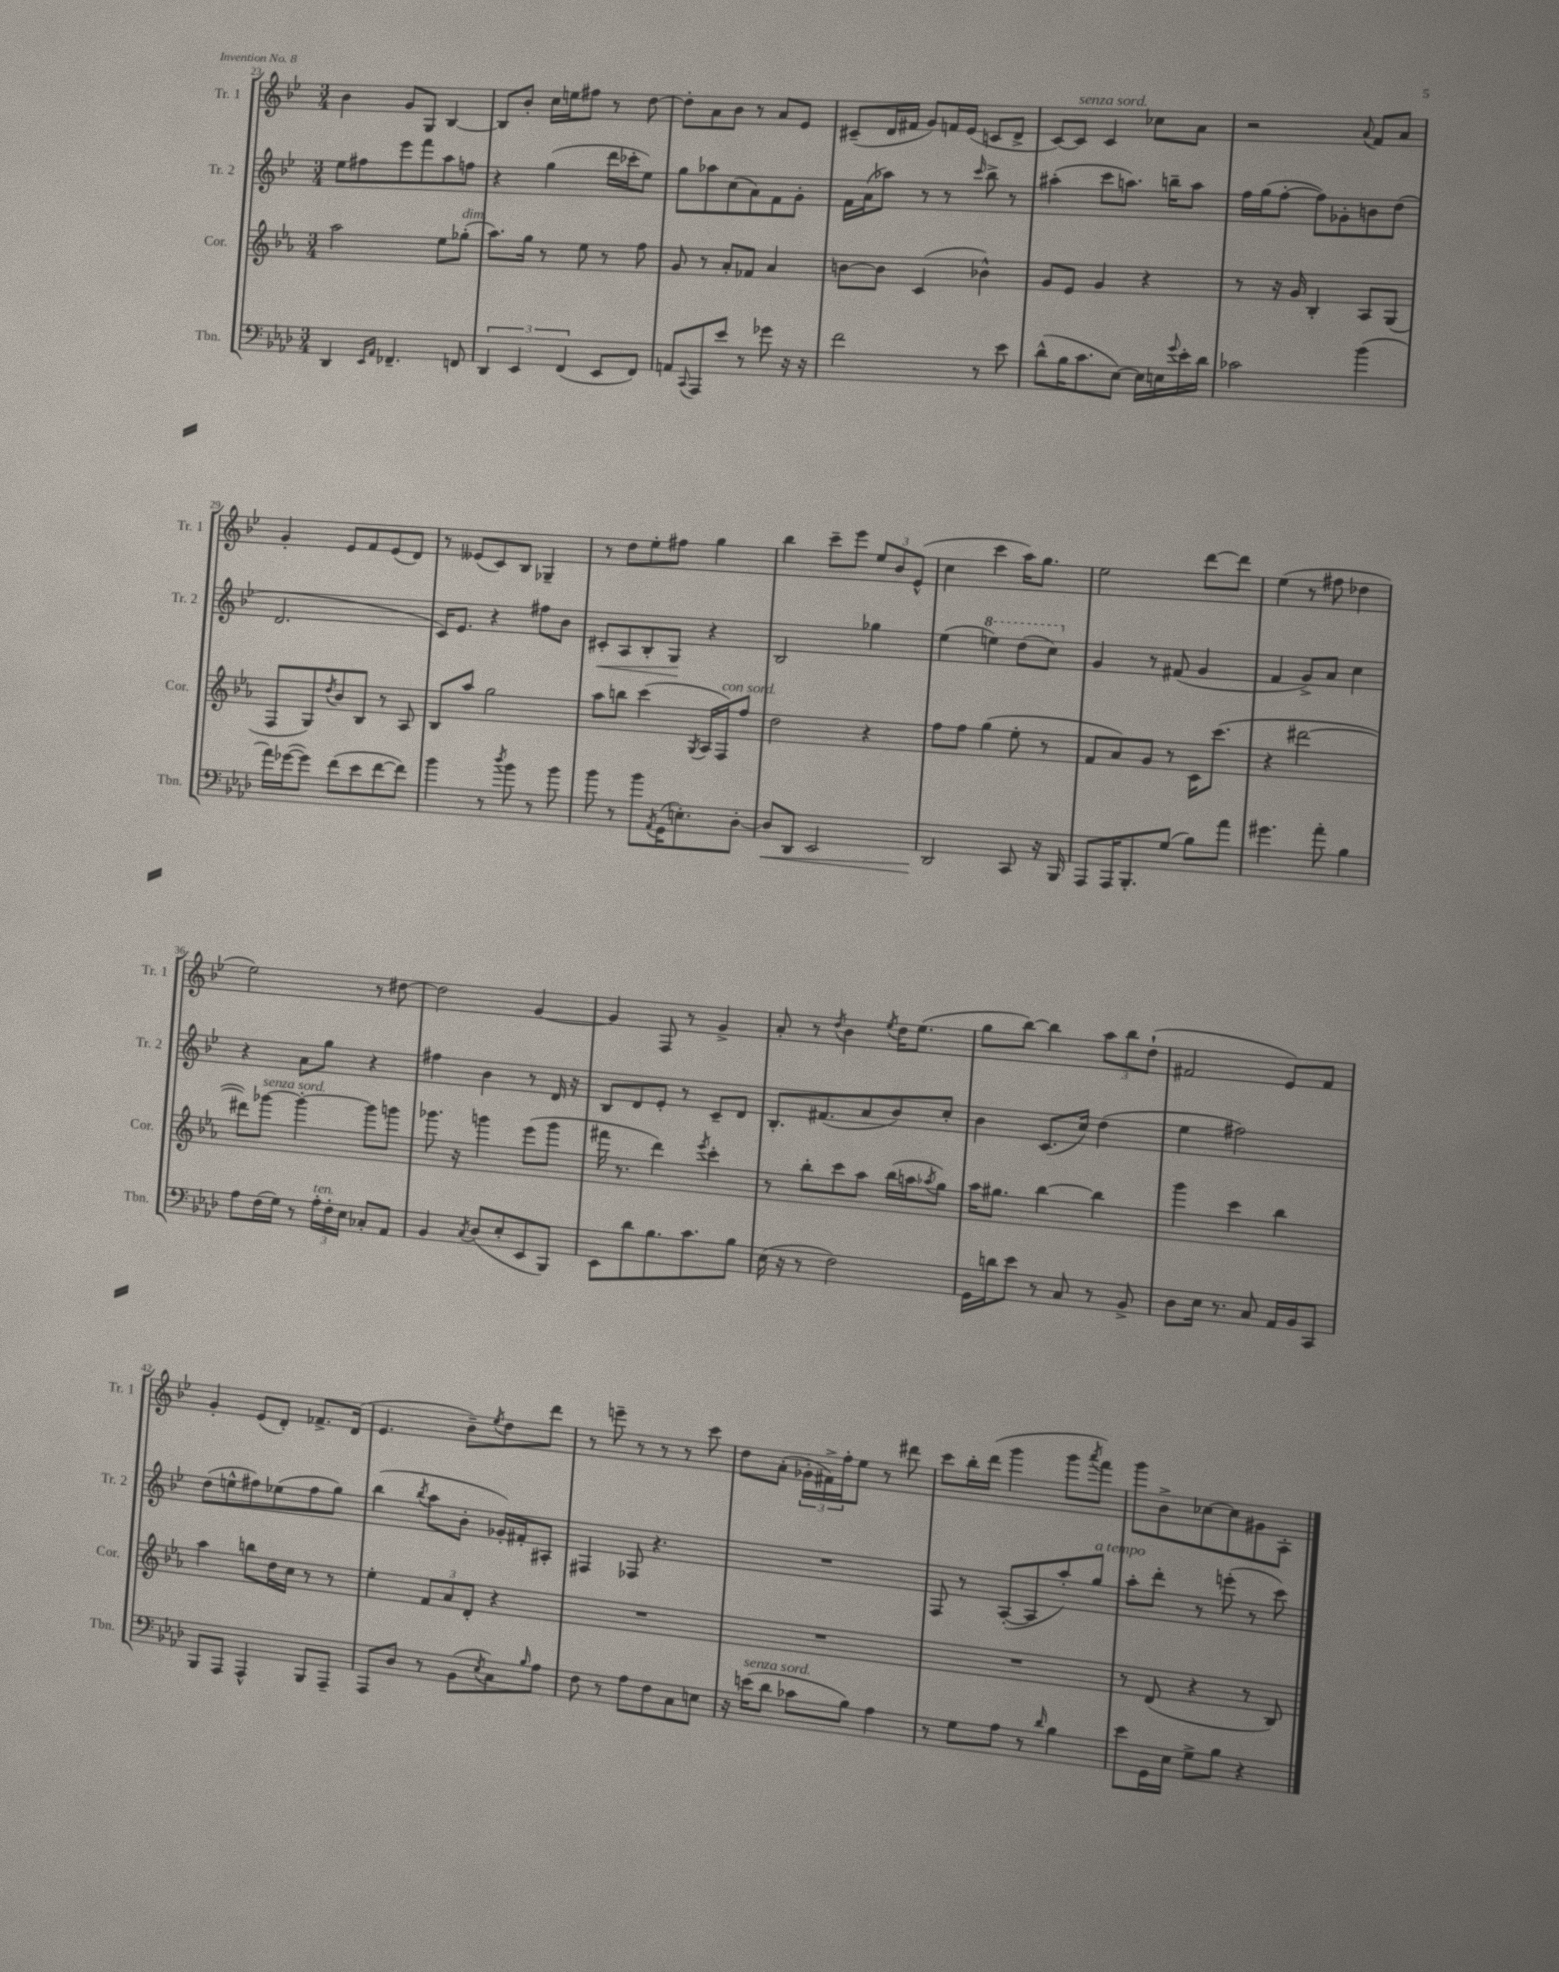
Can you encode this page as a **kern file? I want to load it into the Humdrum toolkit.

**kern	**dynam	**kern	**kern	**dynam	**kern
*part4	*part4	*part3	*part2	*part2	*part1
*staff4	*staff4	*staff3	*staff2	*staff2	*staff1
*I"Tbn.	*	*I"Cor.	*I"Tr. 2	*	*I"Tr. 1
*I'Tbn.	*	*I'Cor.	*I'Tr. 2	*	*I'Tr. 1
*clefF4	*	*clefG2	*clefG2	*	*clefG2
*k[b-e-a-d-]	*	*k[b-e-a-]	*k[b-e-]	*	*k[b-e-]
*M3/4	*	*M3/4	*M3/4	*	*M3/4
=23	=23	=23	=23	=23	=23
4DD-/	.	2aa-\	8ee-\L	.	4b-\
.	.	.	8ff#X\	.	.
16qqEE-/LL	.	.	.	.	.
16qqAA-/JJ	.	.	.	.	.
4.FF-X~/	.	.	8eee-\	.	8g/L
.	.	.	8fff\	.	8G/J
.	.	8ee-\L	8aa\	.	[4B-/
!	!	!LO:TX:a:i:t=dim.	!	!	!
8FFn/	.	(8gg-X'\J	8ffn\J	.	.
=24	=24	=24	=24	=24	=24
6DD-/	.	8.aa-\L)	4r	.	8B-/L]
.	.	.	.	.	8b-'/J
6EE-/	.	.	.	.	.
.	.	16gg\Jk	.	.	.
.	.	8r	(4gg\	.	16cc\LL
.	.	.	.	.	16een\J
(6FF/	.	.	.	.	.
.	.	8ee-\	.	.	8ff#X\J
8EE-/L	.	8r	16ddd\LL	.	8r
.	.	.	16ccc-X'\J	.	.
8FF/J)	.	8ff\	8ee-\J)	.	[8dd\
=25	=25	=25	=25	=25	=25
8AAn/L	.	8g/	8gg\L	.	8dd'\L]
8qqCC/	.	.	.	.	.
8AAA-/	.	8r	8aa-X\	.	8a\
8e-/J	.	8a-'/L	(8cc\	.	8b-\J
8r	.	8f-X/J	8a\)	.	8r
8g-X\	.	4a-/	8f\	.	8a/L
16r	.	.	8g'\J	.	8e-/J
16r	.	.	.	.	.
=26	=26	=26	=26	=26	=26
2f\	.	[8bn\L	16f\LL	.	(8c#X~/L
.	.	.	(16a\J	.	.
.	.	8b\J]	8aa-X\J)	.	16d/L
.	.	.	.	.	16f#X/JJ
.	.	(4c/	8r	.	8g/L)
.	.	.	8r	.	16fn/L
.	.	.	.	.	(16e-/JJ
.	.	.	16qqccc/	.	.
8r	.	4b-X^^\)	8bb-^\	.	8cn/L
8e-\	.	.	8r	.	8d^/J
=27	=27	=27	=27	=27	=27
(8d-^^\L	.	8g/L	(4aa#X'\	.	[8c/L)
!	!	!	!	!	!LO:TX:a:i:t=senza sord.
16B-\K	.	8e-/J	.	.	8c/J]
8.c\	.	.	.	.	.
.	.	4g/	8ccc\L	.	4c/
[8E-\J)	.	.	8.aan\J)	.	.
16E-\LL]	.	4r	.	.	8cc-X\L
16En\	.	.	16bbn~\KL	.	.
8qqg/	.	.	.	.	.
16e-'\	.	.	8aa\J	.	8a\J
16d-\JJ	.	.	.	.	.
=28	=28	=28	=28	=28	=28
2c-X\	.	8r	16ff\LL	.	2r
.	.	.	(16gg\J	.	.
.	.	16r	[8ff'\J	.	.
.	.	16g/	.	.	.
.	.	4B-'/	8ff\L])	.	.
.	.	.	8g-X'\	.	.
.	.	.	.	.	8qqa/
(4b-\	.	8A-/L	8bn\	.	8f/L
.	.	(8G/J	(8dd\J	.	8a/J
!!LO:LB:g=z
=29	=29	=29	=29	=29	=29
16a-\LL)	.	8F/L	2.d/	.	4g'/
([16g-X\J	.	.	.	.	.
8g-\J])	.	8G/)	.	.	.
.	.	8qdd/	.	.	.
(8f\L	.	8b-/	.	.	8e-/L
8e-\	.	8B-/J	.	.	8f/
[8f\	.	8r	.	.	(8e-/
8f\J])	.	8A-/	.	.	8d/J)
=30	=30	=30	=30	=30	=30
4b-\	.	8B-/L	16c/KL)	.	8r
.	.	.	8.e-/J	.	.
.	.	8aa-/J	.	.	(8e--X/L
8r	.	2gg\	4r	.	8c/)
8qdd-/	.	.	.	.	.
8b-\	.	.	.	.	8B-/J
8r	.	.	8ff#X\L	.	4G-X~/
8b-\	.	.	8b-\J	.	.
=31	=31	=31	=31	=31	=31
!	!	!	!	!LO:HP:b	!
8b-\	.	8aa-\L	8c#X'/L	<	8r
8r	.	8bbn\J	8A/	.	8dd\L
8b-\L	.	(4ccc\	8B-'/	.	8ee-'\
8qAA-/	.	.	.	.	.
(16GG\K	.	.	8G/J	.	8ff#X\J
8.En'\)	.	.	.	.	.
.	.	8qG/	.	.	.
.	.	16A-/LL	4r	[	4gg\
!	!	!LO:TX:a:i:t=con sord.	!	!	!
.	.	16F/J)	.	.	.
[8D-'\J	.	8ff/J	.	.	.
=32	=32	=32	=32	=32	=32
!	!LO:HP:b	!	!	!	!
8D-/L]	<	2dd\	2B-/	.	4bb-\
8DD-/J	.	.	.	.	.
2EE-/	.	.	.	.	8ccc~\L
.	.	.	.	.	8eee-\J
.	.	4r	4gg-X\	.	12ee-/L
.	.	.	.	.	12b-/
.	.	.	.	.	(12e-^^/J
=33	=33	=33	=33	=33	=33
2DD-/	.	8ff\L	(4ee-\	.	4cc\
.	.	8ff\J	.	.	.
*	*	*	*8va	*	*
.	.	(4gg\	4eeen\)	.	4ccc\
8CC/	[	8ee-'\	(8ddd\L	.	16aa\KL)
.	.	.	.	.	8.gg\J
16r	.	8r	8ccc\J)	.	.
16BBB-/	.	.	.	.	.
=34	=34	=34	=34	=34	=34
*	*	*	*X8va	*	*
8AAA-/L	.	8f/L	4g/	.	2ee-\
16AAA-/K	.	8a-/)	.	.	.
8.BBB-'/	.	.	.	.	.
.	.	8g/J	8r	.	.
(8G/J	.	8r	(8f#X/	.	.
8B-\L)	.	16c\KL	4g/	.	[8ddd\L
.	.	(8.ccc\J	.	.	.
8a-\J	.	.	.	.	8ddd\J]
=35	=35	=35	=35	=35	=35
4.g#X\	.	4r	4f/	.	(4ee-\
.	.	[2ddd#X\	8g^/L)	.	8r
8a-'\	.	.	8a/J	.	8ff#X\
4B-\	.	.	4cc\	.	4dd-X\
!!LO:LB:g=z
=36	=36	=36	=36	=36	=36
8A-\L	.	8ddd#X\L])	4r	.	2ee-\)
!	!	!LO:TX:a:i:t=senza sord.	!	!	!
(16F\L	.	[8ggg-X\J	.	.	.
16G\JJ)	.	.	.	.	.
8r	.	4ggg-'\_	8a\L	.	.
!LO:TX:a:i:t=ten.	!	!	!	!	!
24A-'\LL	.	.	8gg\J	.	.
24F'\	.	.	.	.	.
24E-\JJ	.	.	.	.	.
8C-X'/L	.	8ggg-\L]	4r	.	8r
8AA-/J	.	8gggn\J	.	.	[8dd#X\
=37	=37	=37	=37	=37	=37
4BB-/	.	8.ggg-X\	4ff#X\	.	2dd#\]
.	.	16r	.	.	.
8qC/	.	.	.	.	.
(8D-/L	.	4gggn\	4b-\	.	.
8E-'/	.	.	.	.	.
8EE-/	.	(8eee-\L	8r	.	[4g/
8BBB-/J)	.	8ggg\J	16d/	.	.
.	.	.	16r	.	.
=38	=38	=38	=38	=38	=38
8EE-\L	.	16fff#X\	8B-/L	.	4g/]
.	.	8.r	.	.	.
8d-\	.	.	8d/	.	.
8.B-\	.	4ddd\)	8e-'/J	.	8F/
.	.	.	8r	.	8r
8.c\	.	.	.	.	.
.	.	8qeee-/	.	.	.
.	.	4ccc'\	8c~/L	.	4g^/
8B-\J	.	.	8d/J	.	.
=39	=39	=39	=39	=39	=39
(16E-\	.	8r	8.B-'/L	.	8a'/
16r	.	.	.	.	.
8r	.	8bb-'\L	.	.	8r
.	.	.	(8.f#X/	.	.
.	.	.	.	.	8qdd/
2F\)	.	8ccc\	.	.	4b-\
.	.	8aa-\J	8a/	.	.
.	.	.	.	.	8qee-/
.	.	(16bb-\LL	8b-/)	.	16dd\KL
.	.	16aan\J	.	.	(8.ee-\J
.	.	8qaa-X/	.	.	.
.	.	8gg\J)	8cc'/J	.	.
=40	=40	=40	=40	=40	=40
16GG\LL	.	16aa-\KL	4b-\	.	8gg\L
16dn\J	.	8.gg#X\J	.	.	.
8e-\J	.	.	.	.	[8bb-\J)
8r	.	[4bb-\	(8.c/L	.	4bb-\]
8C/	.	.	.	.	.
.	.	.	16cc/Jk)	.	.
8r	.	4bb-\]	(4dd\	.	12aa\L
.	.	.	.	.	12bb-\
8BB-^/	.	.	.	.	.
.	.	.	.	.	(12dd`\J
=41	=41	=41	=41	=41	=41
8D-\L	.	4ggg\	4ee-\	.	2f#X/
16E-\Jk	.	.	.	.	.
8.r	.	.	.	.	.
.	.	4ccc\	2ff#X\)	.	.
8C/	.	.	.	.	.
16AA-/LL	.	4bb-\	.	.	8e-/L)
16BB-/J	.	.	.	.	.
8CC/J	.	.	.	.	8f#/J
!!LO:LB:g=z
=42	=42	=42	=42	=42	=42
8BBB-/L	.	4aa-\	(8dd\L	.	4g'/
8AAA-/J	.	.	8een^^\	.	.
4AAA-^^/	.	8bbn\L	8ff#X\)	.	(8e-/L
.	.	16dd\L	(8ee-X\	.	8d'/J)
.	.	16cc\JJ	.	.	.
8BBB-/L	.	8r	8ff#\	.	8.f-X^/L
8AAA-~/J	.	8r	8gg\J)	.	.
.	.	.	.	.	(16d/Jk
=43	=43	=43	=43	=43	=43
8AAA-/L	.	4ee-'\	(4bb-\	.	4.e-/
8D-/J	.	.	.	.	.
.	.	.	8qbb-/	.	.
8r	.	12f/L	8aa\L	.	.
.	.	12a-/	.	.	.
(8BB-\L	.	.	8b-'\J	.	8b-~\L)
.	.	12d'/J	.	.	.
8qE-/	.	.	.	.	8qee-/
8C\)	.	4r	16g-X'/LL)	.	8dd\
.	.	.	16f#X'/J	.	.
16qqB-/	.	.	.	.	.
8A-\J	.	.	8A#X'/J	.	8ddd\J
=44	=44	=44	=44	=44	=44
8F\	.	2.r	4F#X/	.	8r
8r	.	.	.	.	8eeen~\
8A-\L	.	.	8F-X/	.	8r
8F\	.	.	4.r	.	8r
8C\	.	.	.	.	8r
8En\J	.	.	.	.	8ccc\
=45	=45	=45	=45	=45	=45
16r	.	2.r	2.r	.	8dd\L
!LO:TX:a:i:t=senza sord.	!	!	!	!	!
(16en\KL	.	.	.	.	.
8d-\J	.	.	.	.	(8a'\J
8c-X\L	.	.	.	.	24g-X'\LL
.	.	.	.	.	24f#X^\)
.	.	.	.	.	24ff'\J
8B-\J)	.	.	.	.	8ee-\J
4A-\	.	.	.	.	8r
.	.	.	.	.	8ddd#X\
=46	=46	=46	=46	=46	=46
8r	.	2.r	8F/	.	8ccc\L
8G\L	.	.	8r	.	16bb-'\L
.	.	.	.	.	(16ddd\JJ
8A-\J	.	.	([8A'/L	.	4ggg\
8r	.	.	8A/]	.	.
16qqd-/	.	.	.	.	.
4B-\	.	.	8aa'/)	.	8ggg\L
.	.	.	.	.	8qaaa/
!	!	!	!LO:TX:a:i:t=a tempo	!	!
.	.	.	8gg/J	.	8fff\J)
=47	=47	=47	=47	=47	=47
8e-\L	.	8r	8aa'\L	.	8ggg\L
16GG\L	.	(8d/	8ddd'\J	.	8b-^\
16E-\JJ	.	.	.	.	.
8G^\L	.	4r	8r	.	[8cc-X\
8B-\J	.	.	(8eeen'\	.	8cc-\]
4r	.	8r	8r	.	8g#X\
.	.	8B-/)	8ccc\)	.	8A'\J
==	==	==	==	==	==
*-	*-	*-	*-	*-	*-
